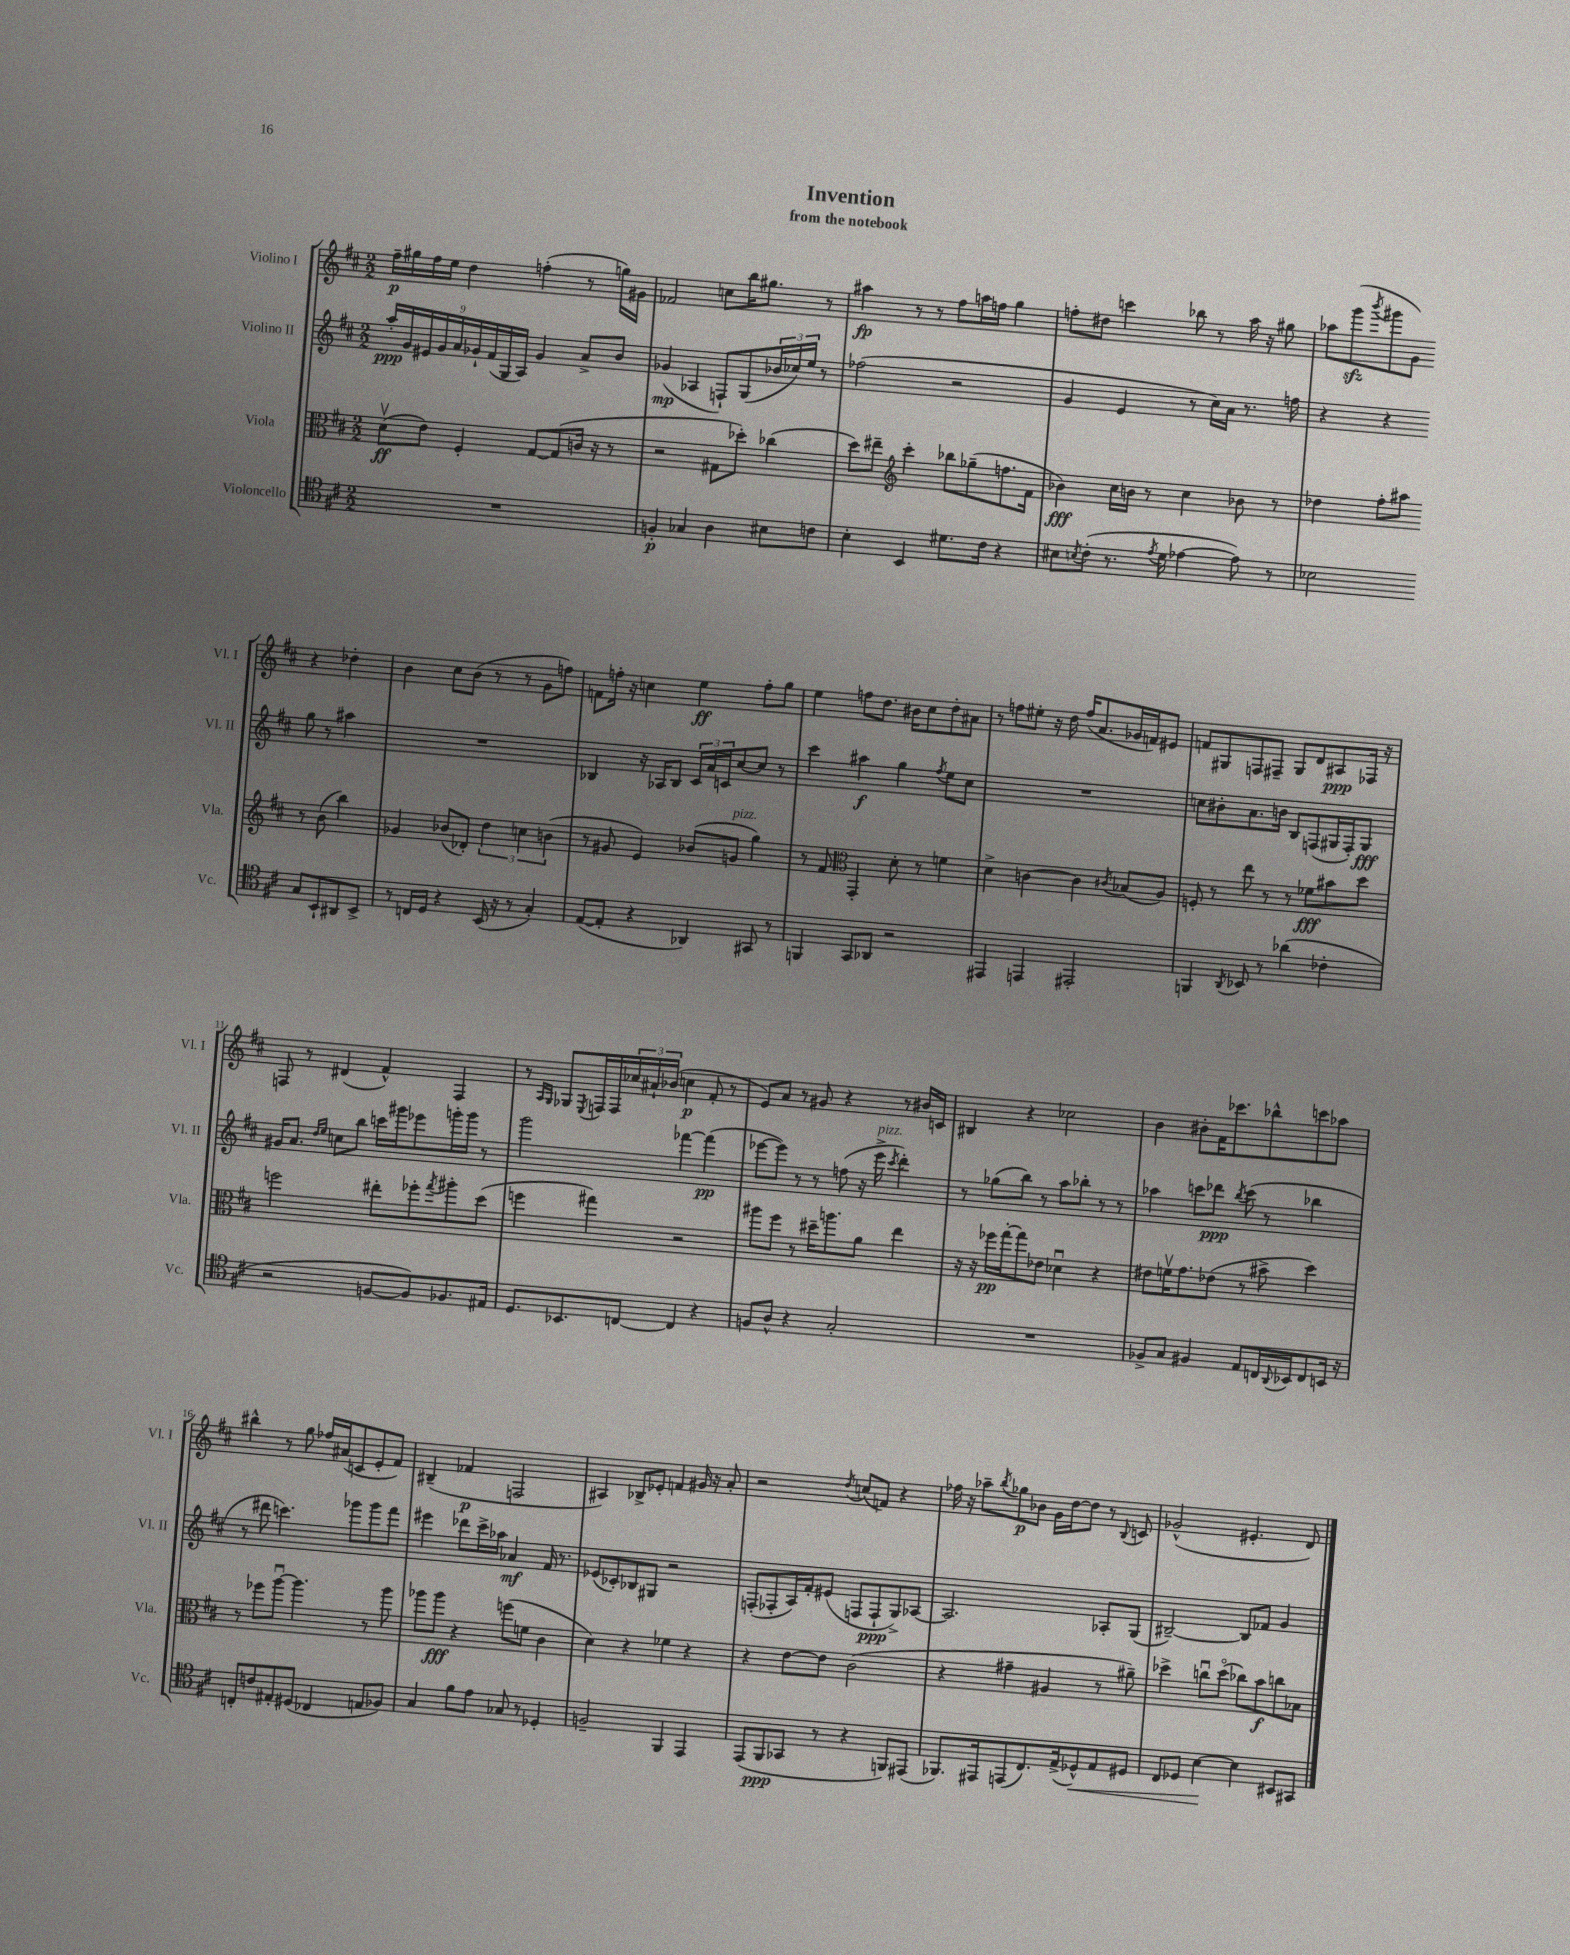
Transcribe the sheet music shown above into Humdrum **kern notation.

**kern	**dynam	**kern	**dynam	**kern	**dynam	**kern	**dynam
*part4	*part4	*part3	*part3	*part2	*part2	*part1	*part1
*staff4	*staff4	*staff3	*staff3	*staff2	*staff2	*staff1	*staff1
*I"Violoncello	*	*I"Viola	*	*I"Violino II	*	*I"Violino I	*
*I'Vc.	*	*I'Vla.	*	*I'Vl. II	*	*I'Vl. I	*
*clefC4	*	*clefC3	*	*clefG2	*	*clefG2	*
*k[f#c#]	*	*k[f#c#]	*	*k[f#c#]	*	*k[f#c#]	*
*M2/2	*	*M2/2	*	*M2/2	*	*M2/2	*
=1	=1	=1	=1	=1	=1	=1	=1
1r	.	(8dv\L	ff	18aa'/LL	ppp	16ff#~\LL	p
.	.	.	.	18g/	.	.	.
.	.	.	.	.	.	16gg#X\	.
.	.	.	.	18e#X/	.	.	.
.	.	8e\J)	.	.	.	16ff#\	.
.	.	.	.	18g/	.	.	.
.	.	.	.	.	.	16ee\JJ	.
.	.	.	.	18a/	.	.	.
.	.	4F#'/	.	.	.	4dd\	.
.	.	.	.	18g-X`/	.	.	.
.	.	.	.	(18f#/	.	.	.
.	.	.	.	18G/	.	.	.
.	.	.	.	18A/JJ)	.	.	.
.	.	[8G/L	.	4g-/	.	(4ffn'\	.
.	.	(8G/]	.	.	.	.	.
.	.	16cn/Jk	.	8a^/L	.	8r	.
.	.	16r	.	.	.	.	.
.	.	8r	.	8b/J	.	16ggn\LL)	.
.	.	.	.	.	.	16g#X\JJ	.
=2	=2	=2	=2	=2	=2	=2	=2
4Fn'/	p	2r	.	(4g-X/	mp	2f-X/	.
4G-X/	.	.	.	4A-X/	.	.	.
4A\	.	8G#X\L	.	8Fn`/L)	.	8ccn\L	.
.	.	8dd-X'\J)	.	(8G/	.	16bb\K	.
.	.	.	.	.	.	8.gg#X\J	.
8B#X\L	.	(4cc-X\	.	24b-X/L	.	.	.
.	.	.	.	24cc-X/)	.	.	.
.	.	.	.	24ee/JJ	.	.	.
8cn\J	.	.	.	8r	.	8r	.
=3	=3	=3	=3	=3	=3	=3	=3
4B'\	.	8dd\L)	.	(2ff-X\	.	4aa#X\	fp
.	.	8ee#X~\J	.	.	.	.	.
*	*	*clefG2	*	*	*	*	*
4BB/	.	4ccc#'\	.	.	.	8r	.
.	.	.	.	.	.	8r	.
8.d#X\L	.	8bb-X\L	.	2r	.	8ff#\L	.
.	.	(8gg-X~\	.	.	.	16aan\L	.
16c#\Jk	.	.	.	.	.	16ffn\JJ	.
4r	.	8.ffn\	.	.	.	4gg\	.
.	.	16f#\Jk	.	.	.	.	.
=4	=4	=4	=4	=4	=4	=4	=4
8B#X\L	.	4b-X\)	fff	4g/	.	8ffn'\L	.
8qBn/	.	.	.	.	.	.	.
(8c#'\J	.	.	.	.	.	8dd#X\J	.
8.r	.	16cc#\LL	.	4e/	.	4cccn\	.
.	.	16bn\JJ	.	.	.	.	.
.	.	8r	.	.	.	.	.
8qe/	.	.	.	.	.	.	.
16d\	.	.	.	.	.	.	.
[4e-X\	.	4cc#\	.	8r	.	8bb-X\	.
.	.	.	.	16cc#\LL)	.	8r	.
.	.	.	.	16a\JJ	.	.	.
8e-\])	.	8b-X\	.	8.r	.	16aa\	.
.	.	.	.	.	.	16r	.
8r	.	8r	.	.	.	8gg#X\	.
.	.	.	.	16ffn\	.	.	.
=5	=5	=5	=5	=5	=5	=5	=5
2B-X\	.	4dd-X\	.	4r	.	8aa-X\L	.
.	.	.	.	.	.	(8gggzz\	.
.	.	.	.	.	.	8qbbb/	.
.	.	8ff#'\L	.	4r	.	8ggg#X\	.
.	.	8aa#X\J	.	.	.	8g\J)	.
8G/L	.	8r	.	8gg\	.	4r	.
8BB`/	.	(8b\	.	8r	.	.	.
8AA#X/	.	4bb\)	.	4aa#X\	.	4dd-X'\	.
8BB^/J	.	.	.	.	.	.	.
!!LO:LB:g=z
=6	=6	=6	=6	=6	=6	=6	=6
8r	.	4g-X/	.	1r	.	4b\	.
16Cn/LL	.	.	.	.	.	.	.
16D/JJ	.	.	.	.	.	.	.
4r	.	(8b-X/L	.	.	.	8cc#\L	.
.	.	8d-X'/J)	.	.	.	(8b\J	.
(16BB/	.	6dd\	.	.	.	8r	.
16r	.	.	.	.	.	.	.
8r	.	.	.	.	.	8r	.
.	.	6ccn\	.	.	.	.	.
4G'/)	.	.	.	.	.	8g\L	.
.	.	(6bn\	.	.	.	.	.
.	.	.	.	.	.	8ffn\J)	.
=7	=7	=7	=7	=7	=7	=7	=7
([8E/L	.	8r	.	4B-X/	.	8fn\L	.
8E'/J]	.	8g#X/	.	.	.	16ffn'\Jk	.
.	.	.	.	.	.	16r	.
4r	.	4e/)	.	16r	.	4ccn\	.
.	.	.	.	16A-X/KL	.	.	.
.	.	.	.	8B-/J	.	.	.
4AA-X/)	.	(8b-X/L	.	24c#/LL	.	4ee\	ff
.	.	.	.	24a/	.	.	.
.	.	.	.	24cn/J	.	.	.
!	!	!LO:TX:a:i:t=pizz.	!	!	!	!	!
.	.	8gn/J	.	[8cc#/	.	.	.
8GG#X/	.	4gg\)	.	8cc#/J]	.	8ff'\L	.
8r	.	.	.	8r	.	8gg\J	.
=8	=8	=8	=8	=8	=8	=8	=8
4FFn/	.	8r	.	4ccc#\	.	4ee\	.
.	.	8f#/	.	.	.	.	.
*	*	*clefC3	*	*	*	*	*
8GG/L	.	4GG'/	.	4aa#X\	f	8ffn\L	.
8AA-X/J	.	.	.	.	.	8.dd\J	.
2r	.	8d'\	.	4gg\	.	.	.
.	.	.	.	.	.	16b#X\KL	.
.	.	8r	.	.	.	8cc#\	.
.	.	.	.	8qff#/	.	.	.
.	.	4fn\	.	8ee\L	.	8dd'\	.
.	.	.	.	8cc#\J	.	8a#X\J	.
=9	=9	=9	=9	=9	=9	=9	=9
4EE#X/	.	4d^\	.	1r	.	8r	.
.	.	.	.	.	.	8ffn\L	.
4EEn/	.	[4cn\	.	.	.	8ee#X'\J	.
.	.	.	.	.	.	16r	.
.	.	.	.	.	.	16dd\	.
2EE#X'/	.	4c\]	.	.	.	(16ff/KL	.
.	.	.	.	.	.	8.a/	.
.	.	8qc#X/	.	.	.	.	.
.	.	(8B-X/L	.	.	.	16g-X/L	.
.	.	.	.	.	.	16fn/J)	.
.	.	8A/J)	.	.	.	8e#X/J	.
=10	=10	=10	=10	=10	=10	=10	=10
4FFn/	.	8Fn'/	.	8ccn\L	.	8fn/L	.
.	.	8r	.	8b#X'\	.	8G#X/	.
8qAA/	.	.	.	.	.	.	.
8BB-X/	.	8ee\	.	8.a\	.	8Fn/	.
8r	.	8r	.	.	.	8F#X~/J	.
.	.	.	.	16bn\Jk	.	.	.
(4a-X\	.	8r	.	8B/L	.	8G#/L	.
.	.	8f-X\L	fff	(8Fn/	.	8d/	.
4c-X'\	.	8b#X\	.	16G#X/L	.	8A#X/	ppp
.	.	.	.	16F'/J)	.	.	.
.	.	8dd\J	.	8G#/J	fff	16F-X/Jk	.
.	.	.	.	.	.	16r	.
!!LO:LB:g=z
=11	=11	=11	=11	=11	=11	=11	=11
2r	.	2ffn\	.	16g#X/KL	.	8Fn/	.
.	.	.	.	8.a/J	.	.	.
.	.	.	.	.	.	8r	.
.	.	.	.	16qqdd/LL	.	.	.
.	.	.	.	16qqee/JJ	.	.	.
.	.	.	.	8ccn\L	.	(4d#X/	.
.	.	.	.	8bb\J	.	.	.
[8Fn/L	.	8ee#X'\L	.	16cccn\LL	.	4f#^^/)	.
.	.	.	.	16ggg#X\J	.	.	.
8F/])	.	8ff-X'\	.	8eee-X\	.	.	.
.	.	8qgg/	.	.	.	.	.
8.F-X/	.	8aa#X'\	.	16gggn'\L	.	4F/	.
.	.	.	.	16ggg\JJ	.	.	.
.	.	(8dd\J	.	8r	.	.	.
16E#X/Jk	.	.	.	.	.	.	.
=12	=12	=12	=12	=12	=12	=12	=12
8.D/L	.	4ffn\	.	2ggg\	.	8r	.
.	.	.	.	.	.	16qqA/LL	.
.	.	.	.	.	.	16qqG/JJ	.
.	.	.	.	.	.	8G-X/L	.
8.BB-X/	.	.	.	.	.	.	.
.	.	.	.	.	.	8qE/	.
.	.	4gg#X\)	.	.	.	16Fn/L	.
.	.	.	.	.	.	16F/	.
[8Cn/J	.	.	.	.	.	24cc-X/	.
.	.	.	.	.	.	24a#X`/	.
.	.	.	.	.	.	(24b-X/JJ	.
4C/]	.	2r	.	[4fff-X\	.	4ccn\	p
4r	.	.	.	(4fff-\]	pp	8f#'/	.
.	.	.	.	.	.	8r	.
=13	=13	=13	=13	=13	=13	=13	=13
8Fn/L	.	8aa#X\L	.	[8eee-X\L	.	8e/L)	.
8A^^/J	.	8ff#\J	.	8eee-\J])	.	8a/J	.
4r	.	8r	.	8r	.	8r	.
.	.	16dd#X~\KL	.	8r	.	8g#X/	.
.	.	8.aan\	.	.	.	.	.
2G'/	.	.	.	(8ffn\	.	4r	.
.	.	8a\J	.	16r	.	.	.
!	!	!	!	!LO:TX:a:i:t=pizz.	!	!	!
.	.	.	.	16eee-^\	.	.	.
.	.	.	.	8qccc#/	.	.	.
.	.	4ee\	.	4ddd'\)	.	8r	.
.	.	.	.	.	.	16b#X/LL	.
.	.	.	.	.	.	16cn/JJ	.
=14	=14	=14	=14	=14	=14	=14	=14
1r	.	16r	.	8r	.	4B#X/	.
.	.	16r	.	.	.	.	.
.	.	16ff-X\LL	pp	(8gg-X\L	.	.	.
.	.	[16gg'\J	.	.	.	.	.
.	.	8gg\]	.	8bb\J)	.	4r	.
.	.	8e-X\J	.	8r	.	.	.
.	.	4d-Xu\	.	8aa\L	.	2cc-X\	.
.	.	.	.	8bb-X'\J	.	.	.
.	.	4r	.	8r	.	.	.
.	.	.	.	8r	.	.	.
=15	=15	=15	=15	=15	=15	=15	=15
8F-X^/L	.	8e#X\L	.	4aa-X\	.	4b\	.
8G/J	.	16fnv\K	.	.	.	.	.
.	.	8.g\	.	.	.	.	.
4F#X/	.	.	.	8cccn\L	.	8b#X'\L	.
.	.	(8e-X\J	.	8ddd-X\J	ppp	16f#\K	.
.	.	.	.	.	.	8.ccc-X\	.
.	.	.	.	8qbb/	.	.	.
8E/L	.	8r	.	(8ccc\	.	.	.
16Cn/L	.	8b#X^\	.	8r	.	8bb-X^^\	.
8qqAA/	.	.	.	.	.	.	.
16BB-X/J	.	.	.	.	.	.	.
8C/	.	4dd\)	.	4bb-X\	.	8cccn\	.
16BBn/Jk	.	.	.	.	.	8aa-X\J	.
16r	.	.	.	.	.	.	.
!!LO:LB:g=z
=16	=16	=16	=16	=16	=16	=16	=16
8Cn'/L	.	8r	.	8r	.	4bb#X^^\	.
8cn/	.	8ff-X\L	.	8ddd#X\	.	.	.
8E#X'/	.	[8aau\J	.	4.cccn\)	.	8r	.
(8D#X/J	.	4.aa\]	.	.	.	8gg\	.
4C-X/	.	.	.	.	.	16ff-X/LL	.
.	.	.	.	.	.	(16a#X/J	.
.	.	.	.	8ggg-X\L	.	8cn/	.
8En/L	.	8r	.	8ggg-\	.	8e'/	.
8F-X/J)	.	8aa\	.	8fff#\J	.	8f#/J)	.
=17	=17	=17	=17	=17	=17	=17	=17
4G/	.	8aa-X\L	.	4eee#X\	.	(4B#X~/	.
.	.	8aa-\J	fff	.	.	.	.
8f#\L	.	4r	.	8ddd-X\L	.	4f-X/	p
8e\J	.	.	.	16ccc#^\L	.	.	.
.	.	.	.	16aa-X\JJ	.	.	.
8G-X/	.	(8ffn\L	.	4a-X/	mf	2Fn/	.
8r	.	8fn\J	.	.	.	.	.
4D-X'/	.	4c#\	.	16f#/	.	.	.
.	.	.	.	8.r	.	.	.
=18	=18	=18	=18	=18	=18	=18	=18
2Fn~/	.	4d\)	.	(8e-X/L	.	4A#X/)	.
.	.	.	.	8c-X'/)	.	.	.
.	.	4r	.	8B-X/	.	8B-X^/L	.
.	.	.	.	8G#X/J	.	8e-X'/J	.
4FF#/	.	4f-X\	.	2r	.	4fn/	.
4EE/	.	4r	.	.	.	16g#X/	.
.	.	.	.	.	.	16r	.
.	.	.	.	.	.	8a'/	.
=19	=19	=19	=19	=19	=19	=19	=19
(8EE/L	.	4r	.	(8Fn'/L	.	2r	.
8FF#/	ppp	.	.	8F-X'/	.	.	.
8GG-X/J	.	[8e\L	.	16A/L)	.	.	.
.	.	.	.	16f#'/J	.	.	.
8r	.	8e\J]	.	(8e#X/J	.	.	.
.	.	.	.	.	.	8qdd/	.
4r	.	(2c#\	.	8Fn/L	.	(8ccn/L	.
.	.	.	.	8F`/	ppp	8fn/J)	.
8FFn/L)	.	.	.	8G^/)	.	4r	.
(8EE#X/J	.	.	.	[8A-X/J	.	.	.
=20	=20	=20	=20	=20	=20	=20	=20
8.FF-X/L)	.	4r	.	2.A-/]	.	16ff-X\	.
.	.	.	.	.	.	16r	.
.	.	.	.	.	.	8aa-X~\L	.
16EE#X/k	.	.	.	.	.	.	.
.	.	.	.	.	.	8qbb/	.
(8EEn/	.	4g#X~\	.	.	.	8gg-X\	p
8.C#/)	.	.	.	.	.	8b-X\J	.
.	.	4A#X/	.	.	.	16g\LL	.
(16E^/k	.	.	.	.	.	[16dd\J	.
!	!LO:HP:b	!	!	!	!	!	!
8D-X^^/)	<	.	.	.	.	8dd\J]	.
8E/	.	8r	.	8A-X'/L	.	8r	.
.	.	.	.	.	.	8qqB/	.
8D#X/J	.	8a#X~\)	.	(8G/J	.	8cn/	.
=21	=21	=21	=21	=21	=21	=21	=21
8C#/L	.	4dd-X^\	.	[2B#X~/)	.	(2g-X^^/	.
8D-X/J	.	.	.	.	.	.	.
[4B\	.	8ccnu\L	.	.	.	.	.
.	.	(8dd-\J	.	.	.	.	.
4B\]	[	8cc-X\L)	.	8B#/L]	.	4.e#X'/	.
.	.	8b\	f	8f-X/J	.	.	.
8BB#X/L	.	8ccn\	.	4g/	.	.	.
8GG#X/J	.	8B-X\J	.	.	.	8d/)	.
==	==	==	==	==	==	==	==
*-	*-	*-	*-	*-	*-	*-	*-
